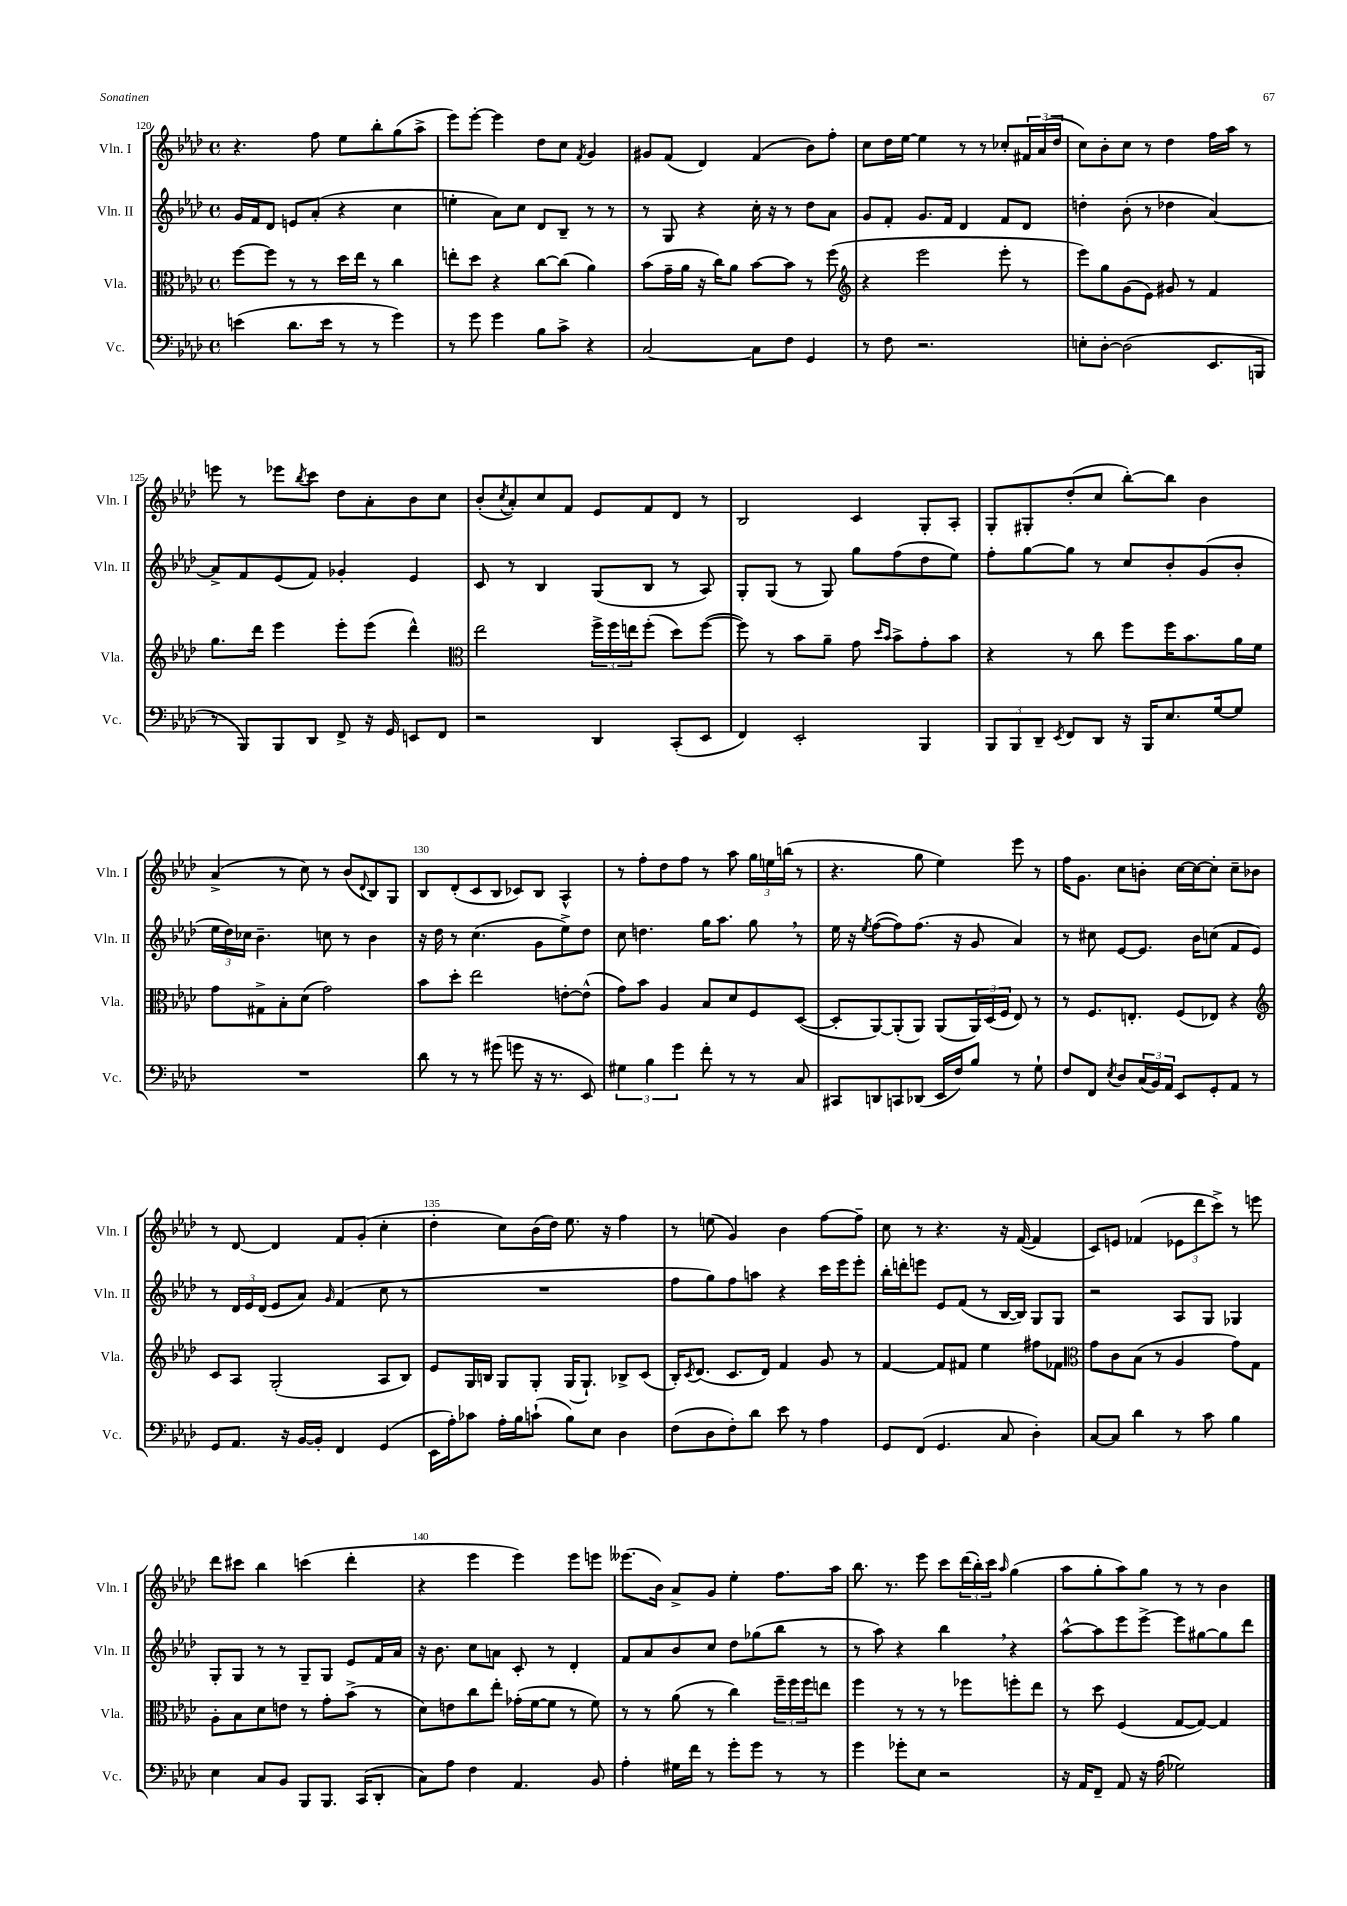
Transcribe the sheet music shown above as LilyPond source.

<<
\new StaffGroup <<
\new Staff = "s0" \with { instrumentName = "Vln. I" shortInstrumentName = "Vln. I" } {
    \clef treble \key aes \major \defaultTimeSignature \time 4/4
    r4. f''8 ees''8 bes''8-. g''8( aes''8-> |
    ees'''8) ees'''8~-. ees'''4 des''8 c''8 \acciaccatura { f'8 } g'4 |
    gis'8 f'8( des'4) f'4( bes'8) f''8-. |
    c''8 des''16 ees''16~ ees''4 r8 r8 ces''8-. \tuplet 3/2 { fis'16 aes'16( des''16 } |
    c''8) bes'8-. c''8 r8 des''4 f''16 aes''16 r8 |
    e'''8 r8 ees'''8 \acciaccatura { bes''8 } c'''8 des''8 aes'8-. bes'8 c''8 |
    bes'8-.( \acciaccatura { c''8 } aes'8-.) c''8 f'8 ees'8 f'8 des'8 r8 |
    bes2 c'4 g8-. aes8-. |
    g8-. gis8-. des''8-.( c''8 bes''8~-.) bes''8 bes'4 |
    aes'4->( r8 c''8) r8 bes'8( \appoggiatura { des'8 } bes8) g8 |
    bes8 des'8-.( c'8 bes8 ces'8) bes8 aes4-^ |
    r8 f''8-. des''8 f''8 r8 aes''8 \tuplet 3/2 { g''16 e''16 b''16( } r8 |
    r4. g''8 ees''4) ees'''8 r8 |
    f''16 g'8. c''8 b'8-. c''16~ c''16~ c''8-. c''8-- bes'8 |
    r8 des'8~ des'4 f'8 g'8-.( c''4-. |
    des''4-. c''8) bes'16( des''16) ees''8. r16 f''4 |
    r8 e''8( g'4) bes'4 f''8~ f''8-- |
    c''8 r8 r4. r16 f'16~( f'4 |
    c'8) e'8 fes'4( \tuplet 3/2 { ees'8 des'''8 c'''8->) } r8 e'''8 |
    des'''8 cis'''8 bes''4 c'''4( des'''4-. |
    r4 ees'''4 ees'''4) ees'''8 e'''8 |
    eeses'''8.( bes'16) aes'8-> g'8 ees''4-. f''8. aes''16 |
    bes''8. r8. ees'''8 c'''8 \tuplet 3/2 { des'''16( bes''16-.) c'''16 } \grace { aes''16 } g''4( |
    aes''8 g''8-. aes''8) g''8 r8 r8 bes'4 \bar "|." |
}
\new Staff = "s1" \with { instrumentName = "Vln. II" shortInstrumentName = "Vln. II" } {
    \clef treble \key aes \major \defaultTimeSignature \time 4/4
    g'16 f'16 des'8 e'8 aes'8-.( r4 c''4 |
    e''4-. aes'8) c''8 des'8 bes8-- r8 r8 |
    r8 g8 r4 c''16-. r16 r8 des''8 aes'8 |
    g'8 f'8-. g'8. f'16 des'4 f'8 des'8 |
    d''4-. bes'8-.( r8 des''4 aes'4~) |
    aes'8-> f'8 ees'8( f'8) ges'4-. ees'4 |
    c'8 r8 bes4 g8( bes8 r8 aes8) |
    g8-. g8( r8 g8) g''8 f''8( des''8 ees''8) |
    f''8-. g''8~ g''8 r8 c''8 bes'8-. g'8( bes'8-. |
    \tuplet 3/2 { ees''16 des''16) ces''16 } bes'4.-- c''8 r8 bes'4 |
    r16 des''16 r8 c''4.( g'8 ees''8->) des''8 |
    c''8 d''4. g''16 aes''8. g''8 \breathe r8 |
    ees''16 r16 \acciaccatura { ees''8 } f''8~( f''8) f''8.( r16 g'8 aes'4) |
    r8 cis''8 ees'8~ ees'8. bes'16 c''8( f'8 ees'8) |
    r8 \tuplet 3/2 { des'16 ees'16 des'16( } ees'8 aes'8) \grace { g'16 } f'4( c''8 r8 |
    R1 |
    f''8 g''8) f''8 a''8 r4 c'''16 ees'''16 ees'''8-. |
    bes''16-. d'''16-. e'''8 ees'8 f'8( r8 bes16~ bes16) g8 g8 |
    r2 aes8 g8 ges4 |
    g8-. g8 r8 r8 g8-- g8 ees'8 f'16 aes'16 |
    r16 bes'8. c''8 a'8 c'8-. r8 des'4-. |
    f'8 aes'8 bes'8 c''8 des''8 ges''8( bes''8 r8 |
    r8 aes''8) r4 bes''4 \breathe r4 |
    aes''8~-^ aes''8 ees'''8 ees'''8~-> ees'''8 gis''8~ gis''8 des'''8 \bar "|." |
}
\new Staff = "s2" \with { instrumentName = "Vla." shortInstrumentName = "Vla." } {
    \clef alto \key aes \major \defaultTimeSignature \time 4/4
    f''8~ f''8 r8 r8 des''16 ees''16 r8 c''4 |
    e''8-. des''8 r4 c''8~ c''8( aes'4) |
    bes'8( g'16-- aes'16 r16 c''16) aes'8 bes'8~ bes'8 r8 f''8( |
    \clef treble r4 ees'''2 ees'''8-. r8 |
    ees'''8) g''8 g'8( ees'8) gis'8 r8 f'4 |
    g''8. des'''16 ees'''4 ees'''8-. ees'''8( des'''4-^) |
    \clef alto ees''2 \tuplet 3/2 { f''16-> f''16 e''16 } f''8-.( des''8) f''8~( |
    f''8) r8 bes'8 aes'8-- g'8 \grace { des''16 bes'16 } bes'8-> g'8-. bes'8 |
    r4 r8 c''8 f''8 f''16 bes'8. aes'16 f'16 |
    g'8 gis8-> bes8-. des'8( g'2) |
    bes'8 des''8-. ees''2 e'8~-. e'8-^( |
    g'8) bes'8 aes4 bes8 des'8 f8 des8~( |
    des8-. aes,8~) aes,8-.( aes,8) aes,8( \tuplet 3/2 { aes,16) des16( f16 } ees8) r8 |
    r8 f8. e8.-. f8( ees8) r4 |
    \clef treble c'8 aes8 g2-.( aes8 bes8) |
    ees'8 g16 b16 g8 g8-. g16( g8.-!) bes8-> c'8( |
    bes16-.) \acciaccatura { c'8 } des'8.( c'8. des'16) f'4 g'8 r8 |
    f'4~ f'8 fis'8 ees''4 fis''8 fes'8 |
    \clef alto g'8 c'8 bes8( r8 aes4 g'8) g8 |
    aes8-. bes8 des'8 e'8 r8 g'8-. bes'8->( r8 |
    des'8) e'8 c''8 ees''8-. ges'16-.( f'16~ f'8 r8 f'8) |
    r8 r8 aes'8( r8 c''4) \tuplet 3/2 { f''16-- f''16 f''16 } e''8 |
    f''4 r8 r8 r8 fes''8 f''8-. ees''8 |
    r8 des''8 f4( g8~ g8~) g4 \bar "|." |
}
\new Staff = "s3" \with { instrumentName = "Vc." shortInstrumentName = "Vc." } {
    \clef bass \key aes \major \defaultTimeSignature \time 4/4
    e'4( des'8. e'16 r8 r8 g'4) |
    r8 g'8 g'4 bes8 c'8-> r4 |
    c2~ c8 f8 g,4 |
    r8 f8 r2. |
    e8-. des8~-. des2( ees,8. b,,16 |
    r8 bes,,8) bes,,8 des,8 f,8-> r16 g,16 e,8 f,8 |
    r2 des,4 c,8-.( ees,8 |
    f,4) ees,2-. bes,,4 |
    \tuplet 3/2 { bes,,8 bes,,8 des,8-- } \acciaccatura { ees,8 } f,8 des,8 r16 bes,,16 ees8. g16~ g8 |
    R1 |
    des'8 r8 r8 gis'8( g'8 r16 r8. ees,8) |
    \tuplet 3/2 { gis4 bes4 g'4 } f'8-. r8 r8 c8 |
    cis,8 d,8 c,8 des,8( ees,16 f16) bes8 r8 g8-! |
    f8 f,8 \acciaccatura { ees8 } des8 \tuplet 3/2 { c16( bes,16) aes,16 } ees,8 g,8-. aes,8 r8 |
    g,8 aes,8. r16 bes,16~ bes,16-. f,4 g,4( |
    ees,16 aes16-.) ces'8 aes16-. bes16 c'8-!( bes8) ees8 des4 |
    f8( des8 f8-.) des'8 ees'8 r8 aes4 |
    g,8 f,8( g,4. c8 des4-.) |
    c8~ c8 des'4 r8 c'8 bes4 |
    ees4 c8 bes,8 bes,,8 bes,,8. c,16( des,8-. |
    c8) aes8 f4 aes,4. bes,8 |
    aes4-. gis16 f'16 r8 g'8-. g'8 r8 r8 |
    g'4 ges'8-. ees8 r2 |
    r16 aes,16 f,8-- aes,8 r16 aes16( ges2) \bar "|." |
}
>>
>>
\layout { \context { \Score currentBarNumber = #120 \override BarNumber.break-visibility = ##(#f #t #t) barNumberVisibility = #(every-nth-bar-number-visible 5) } }
